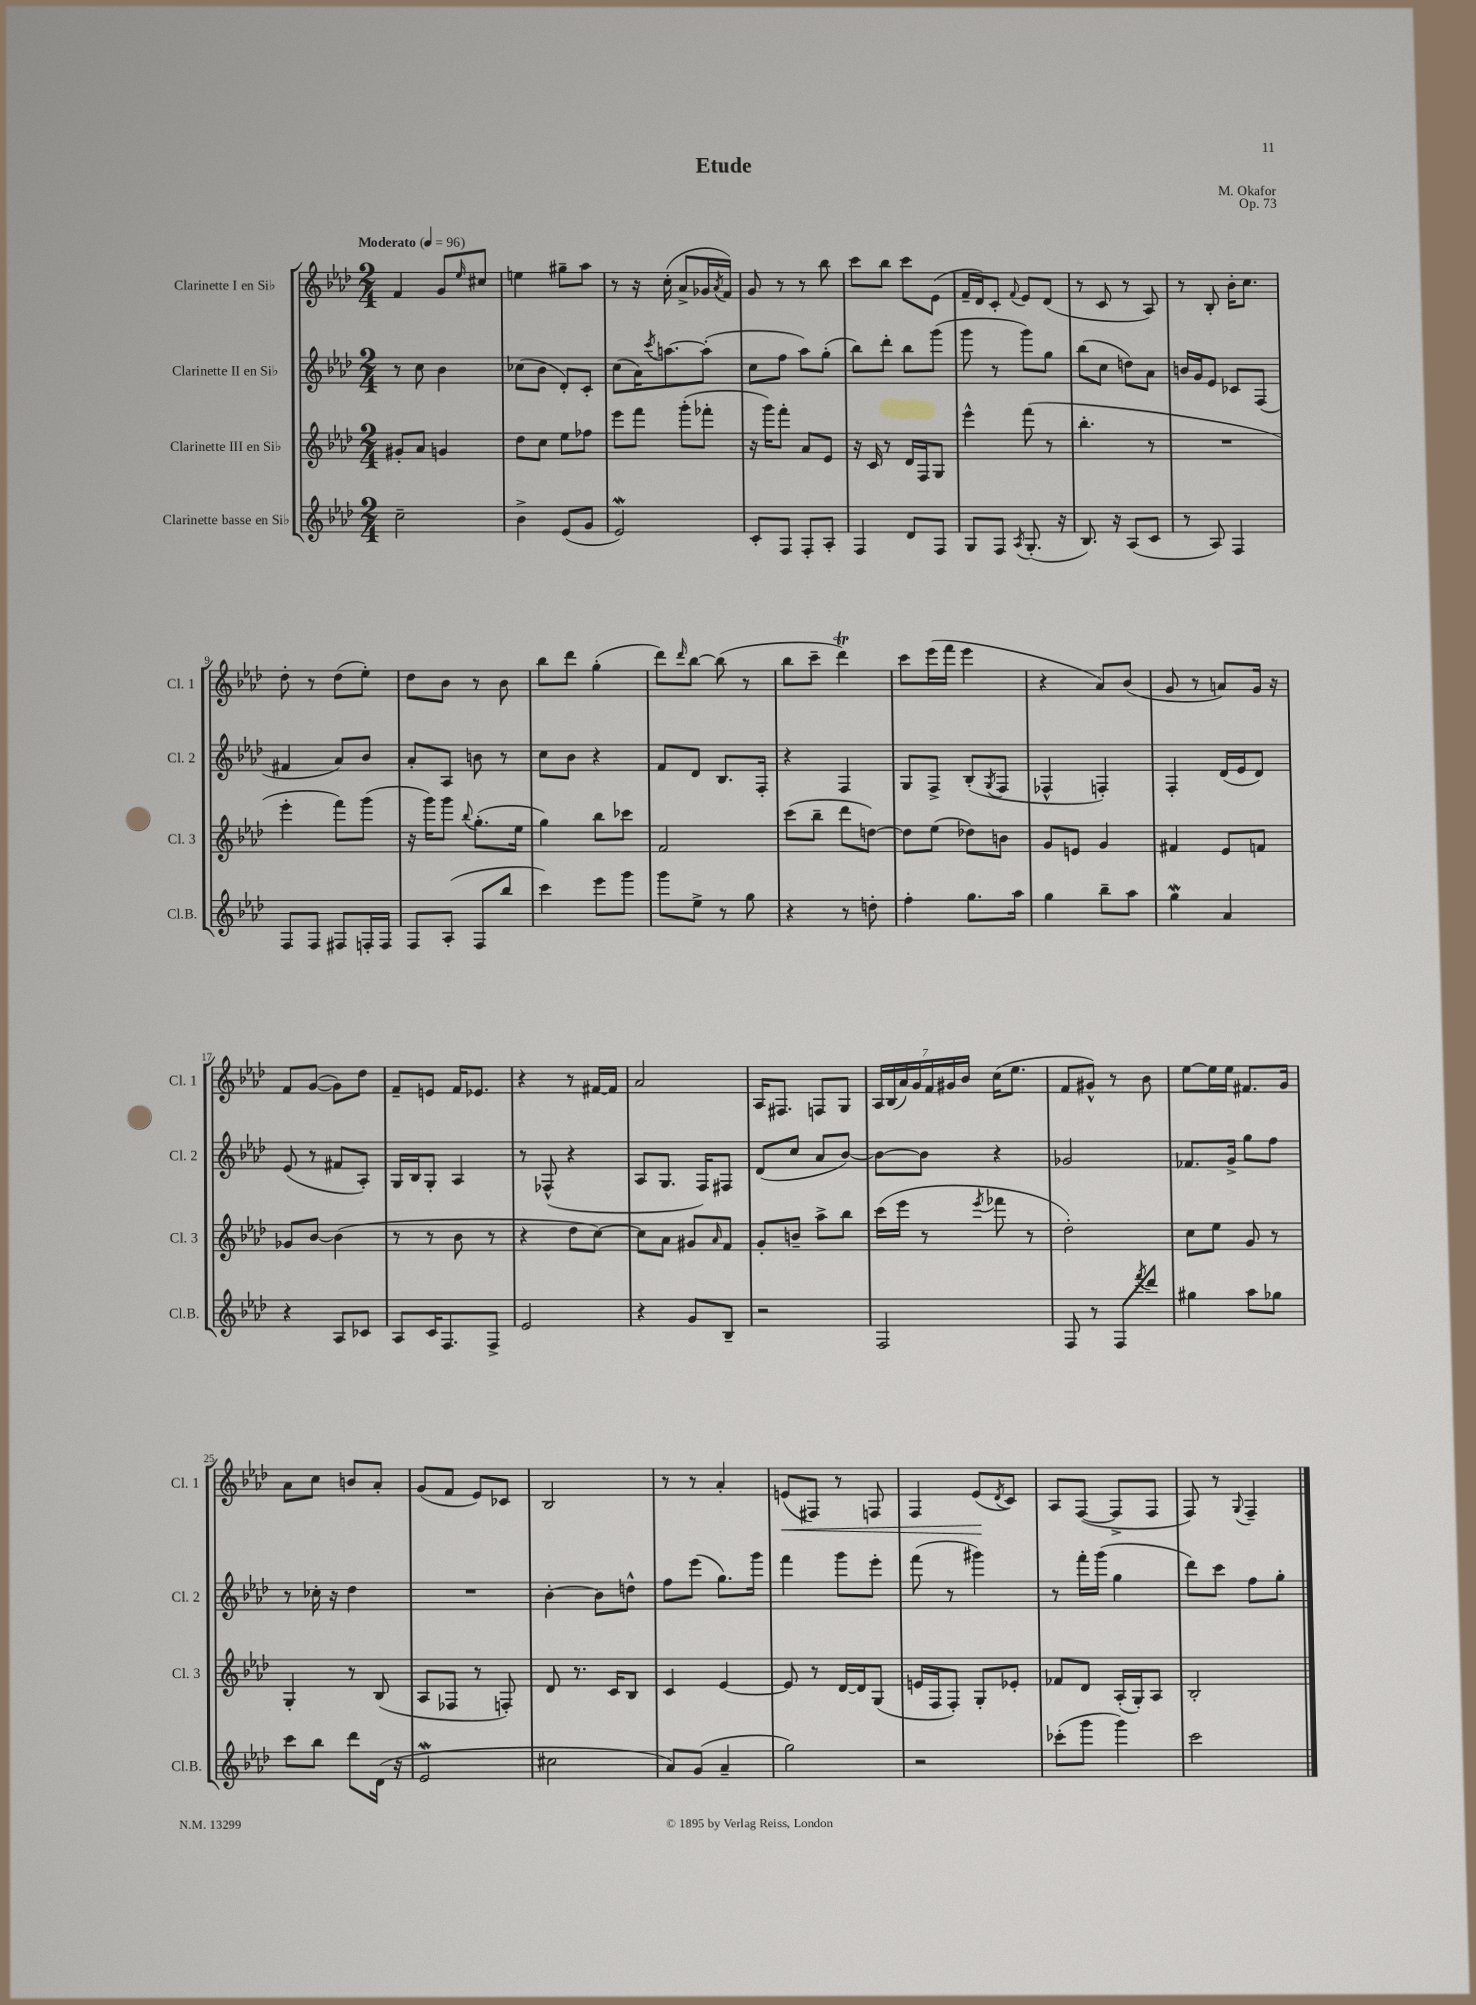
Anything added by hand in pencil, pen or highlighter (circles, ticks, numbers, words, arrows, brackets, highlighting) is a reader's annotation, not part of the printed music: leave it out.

**kern	**kern	**kern	**kern
*staff4	*staff3	*staff2	*staff1
*clefG2	*clefG2	*clefG2	*clefG2
*k[b-e-a-d-]	*k[b-e-a-d-]	*k[b-e-a-d-]	*k[b-e-a-d-]
*M2/4	*M2/4	*M2/4	*M2/4
*MM96	*MM96	*MM96	*MM96
2cc~	8g#'	8r	4f
.	8a-	8cc	.
.	4g	4b-	8g
.	.	.	16qqee-
.	.	.	8cc#
=	=	=	=
4b-^	8dd-	(8cc-	4ee
.	8cc	8b-	.
(8e-	8ee-	8d-')	8gg#~
8g	8ff-	8c'	8aa-
=	=	=	=
2e-)	8eee-	(8cc	8r
.	8fff	16a-)	16r
.	.	8qccc	.
.	.	[8.aa	(16cc'
.	(8ggg'	.	8a-^
.	8fff-'	(8aa']	16g-
.	.	.	8qa-
.	.	.	16f)
=	=	=	=
8c'	16r	8cc	8g
.	16ggg)	.	.
8F	8fff'	8ff	8r
8F'	8a-	8aa-)	8r
8A-'	8e-	(8gg'	8bb-
=	=	=	=
4F	16r	8bb-)	8ccc
.	16c	.	.
.	8r	8ddd-'	8bb-
8d-	16d-	8bb-	8ccc
.	16F	.	.
8F	8G	(8ggg	(8e-
=	=	=	=
8G	4eee-^^	8ggg	16f~
.	.	.	16d-)
8F	.	8r	8c'
8qA-	.	.	8qqf
(8.G'	(8fff	8ggg)	8e-
.	8r	8gg	(8d-
16r	.	.	.
=	=	=	=
8.B-)	4.bb-'	(8bb-	8r
.	.	8cc	8c
16r	.	.	.
(8A-	.	8dd)	8r
8c	8r	8a-	8A-)
=	=	=	=
8r	2r	16b	8r
.	.	16g	.
8A-)	.	8e-	8B-'
4F	.	8c-	16b-'
.	.	.	8.cc
.	.	(8F	.
=	=	=	=
8F	4eee-'	4f#	8dd-'
8F	.	.	8r
8F#	8fff)	8a-)	(8dd-
16F'	(8ggg	8b-	8ee-')
16F	.	.	.
=	=	=	=
8F	16r	8a-'	8dd-
.	16ggg)	.	.
(8A-'	8ggg	8A-	8b-
.	8qqbb-	.	.
8F	(8.gg'	8b	8r
8bb-	.	8r	8b-
.	16ee-	.	.
=	=	=	=
4ccc)	4gg)	8cc	8bb-
.	.	8b-	8ddd-
8eee-	8bb-	4r	(4gg'
8ggg	8ccc-	.	.
=	=	=	=
8ggg	2f	8f	8ddd-)
.	.	.	16qqddd-
8ee-^	.	8d-	[8bb-
8r	.	8.B-	(8bb-]
8gg	.	.	8r
.	.	16F'	.
=	=	=	=
4r	(8ccc	4r	8bb-
.	8bb-~	.	8ccc~
8r	8ddd-	4F	4ddd-)
8dd'	[8dd)	.	.
=	=	=	=
4ff'	8dd]	8G	8ccc
.	(8ee-	8F^	(16eee-
.	.	.	16fff
8.gg	8dd-)	(8B-'	4eee-
.	.	8qG	.
.	8b	8F	.
16aa-	.	.	.
=	=	=	=
4gg	8g	4F-^^	4r
.	8e	.	.
8bb-~	4g	4F')	8a-)
8aa-	.	.	(8b-
=	=	=	=
4gg	4f#	4F'	8g
.	.	.	8r
4a-	8e-	(16d-	8a)
.	.	16e-	.
.	8f	8d-)	16g
.	.	.	16r
=	=	=	=
4r	8g-	(8e-	8f
.	[8b-	8r	([8g
8A-	(4b-]	8f#	8g])
8c-	.	8A-')	8dd-
=	=	=	=
8A-	8r	16G	8f~
.	.	16B-	.
16c	8r	8G'	8e
8.F	.	.	.
.	8b-	4A-	16f
.	.	.	8.e-
8F^	8r	.	.
=	=	=	=
2e-	4r	8r	4r
.	.	(8F-^^	.
.	8dd-	4r	8r
.	[8cc)	.	[16f#
.	.	.	16f#]
=	=	=	=
4r	8cc]	8A-	2a-
.	8a-	8.G	.
8g	8g#	.	.
.	.	16F)	.
.	16qqa-	.	.
8B-~	8f	8F#	.
=	=	=	=
2r	8g'	(8d-	16A-
.	.	.	8.F#
.	8b~	8cc	.
.	8aa-^	8a-	8F
.	8bb-	[8b-)	8G
=	=	=	=
2F	(16ccc	8b-_	28A-
.	.	.	(28B-
.	16eee-	.	.
.	.	.	28a-)
.	.	.	28g
.	8r	8b-]	.
.	.	.	28f
.	.	.	28g#
.	.	.	28b-
.	8qeee-	.	.
.	8fff-	4r	(16cc
.	.	.	8.ee-
.	8r	.	.
=	=	=	=
8F	2dd-')	2g-	8f
8r	.	.	8g#^^)
8F	.	.	8r
8qfff	.	.	.
8ddd-	.	.	8b-
=	=	=	=
4gg#	8cc	8.f-	[8ee-
.	8ee-	.	16ee-]
.	.	16g^	16ee-
8aa-	8g	8gg	8.f#
8gg-	8r	8ff	.
.	.	.	16g
=	=	=	=
8ccc	4G'	8r	8a-
8bb-	.	16cc-'	8cc
.	.	16r	.
8ddd-	8r	4dd-	8b
(16d-	(8B-	.	8a-'
16r	.	.	.
=	=	=	=
2e-	8A-	2r	(8g
.	8F-	.	8f
.	8r	.	8e-)
.	8F')	.	8c-
=	=	=	=
2cc#	8d-	[4b-'	2B-
.	8.r	.	.
.	.	8b-]	.
.	16c	.	.
.	8B-	8dd^^	.
=	=	=	=
8a-)	4c	8ff	8r
(8g	.	(8eee-	8r
4a-~	[4e-	8.gg)	4a-'
.	.	16ggg	.
=	=	=	=
2gg)	8e-]	4fff	(8e
.	8r	.	8F#)
.	[16d-	8ggg	8r
.	16d-]	.	.
.	(8G	8eee-'	8F
=	=	=	=
2r	16e	(8fff	4F
.	16F	.	.
.	8F')	8r	.
.	8G'	4ggg#)	(8e-
.	.	.	8qd-
.	8e-'	.	8c)
=	=	=	=
(8ccc-'	8f-	8r	8A-
8ggg	8d-	16fff'	([8F
.	.	(16ggg	.
4ggg)	(16A-'	4gg	8F^]
.	16G')	.	.
.	8A-	.	8F
=	=	=	=
2ccc	2B-'	8ddd-)	8F)
.	.	8ccc	8r
.	.	.	8qqG
.	.	8ff	4F~
.	.	8gg'	.
==	==	==	==
*-	*-	*-	*-
